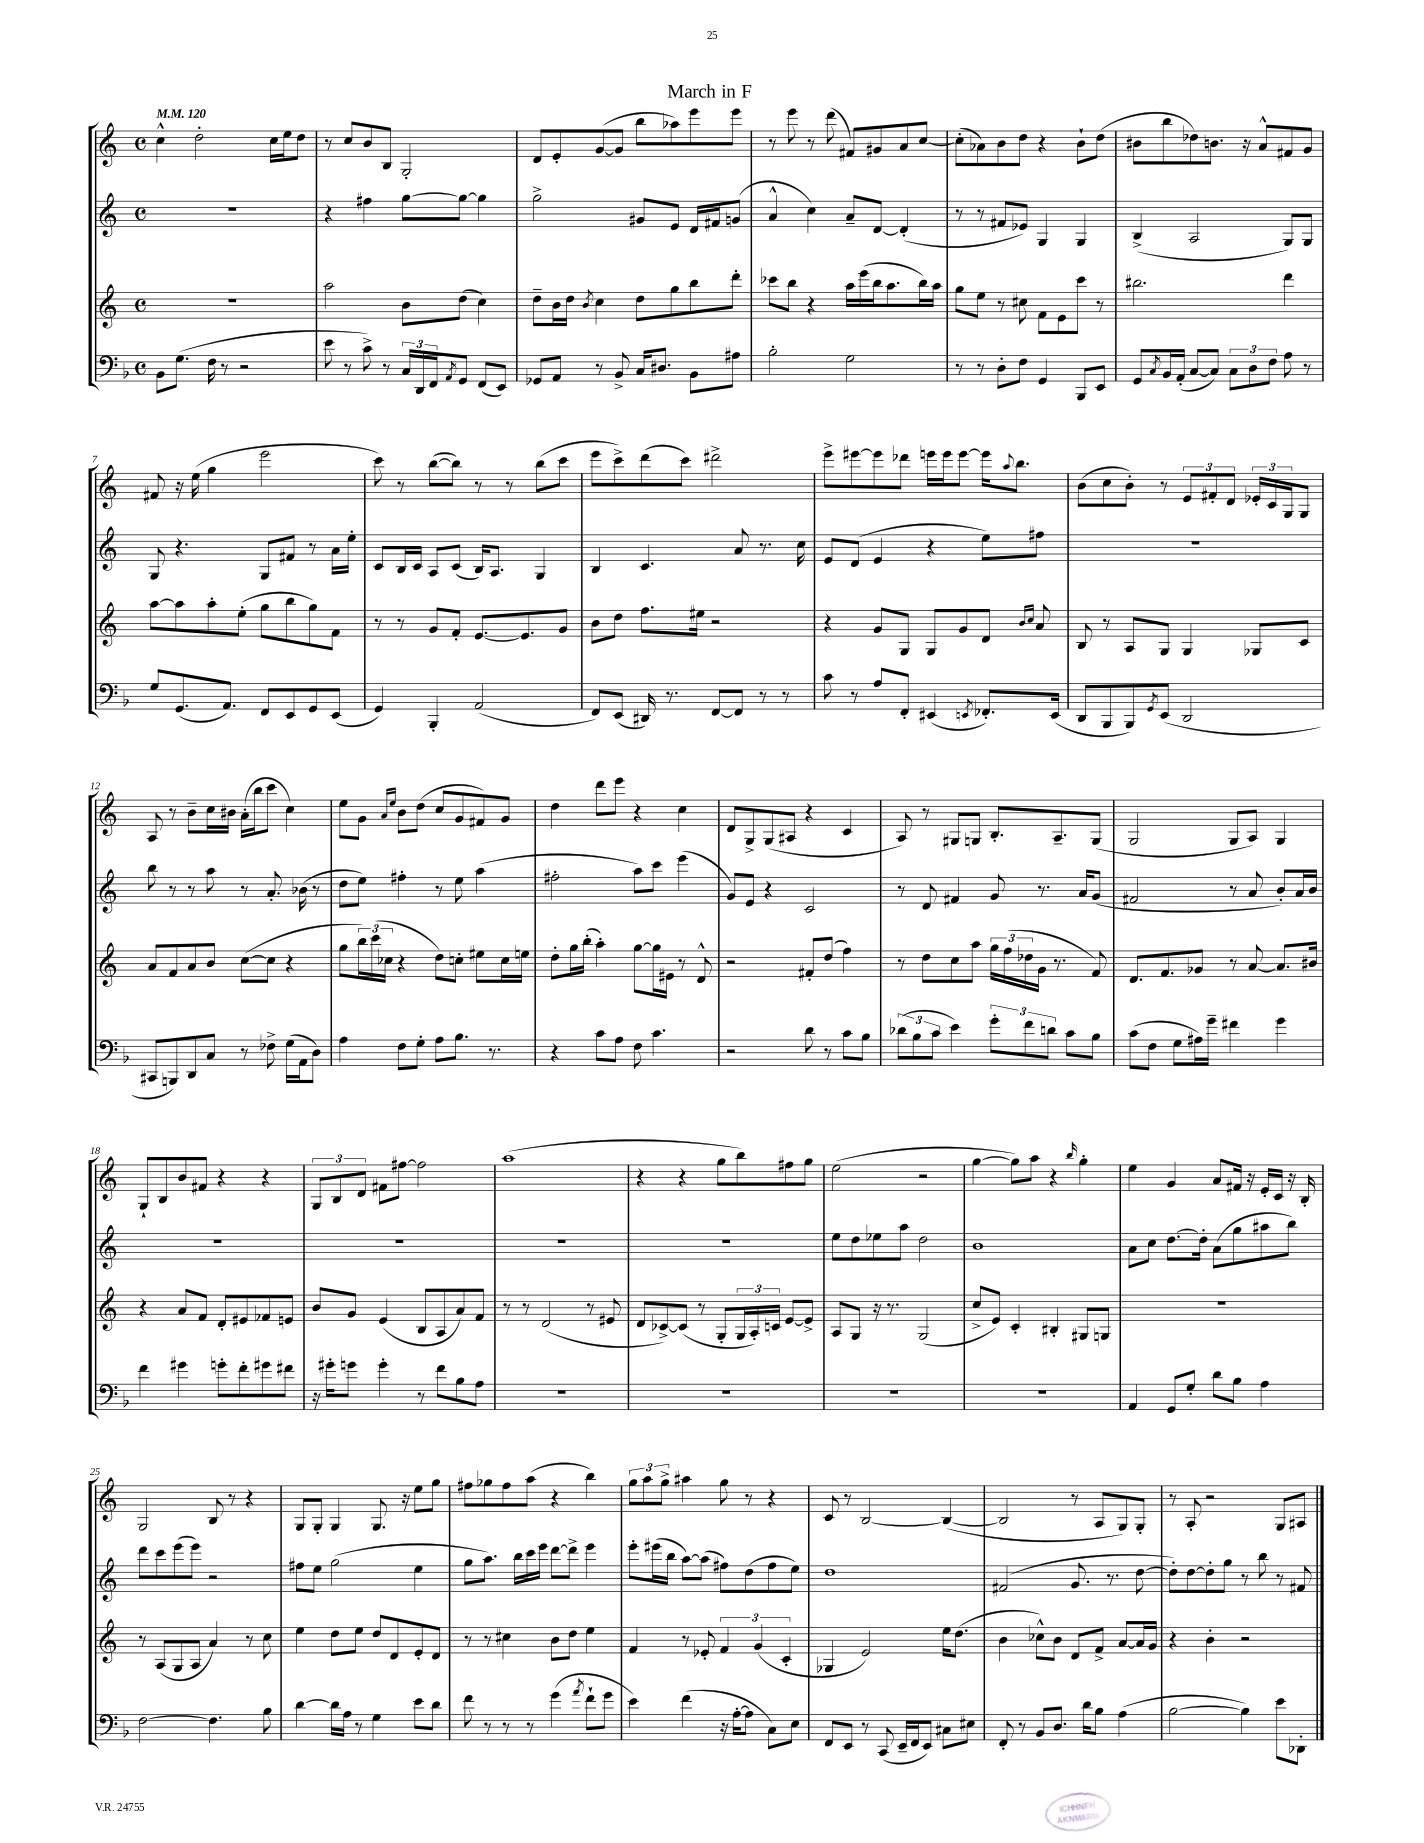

**kern	**kern	**kern	**kern
*part4	*part3	*part2	*part1
*staff4	*staff3	*staff2	*staff1
*clefF4	*clefG2	*clefG2	*clefG2
*k[b-]	*k[]	*k[]	*k[]
*M4/4	*M4/4	*M4/4	*M4/4
*met(c)	*met(c)	*met(c)	*met(c)
*MM120	*MM120	*MM120	*MM120
=1	=1	=1	=1
8BB-\L	1r	1r	4cc^^\
(8.G\J	.	.	.
.	.	.	2dd'\
16F\	.	.	.
8r	.	.	.
2r	.	.	.
.	.	.	16cc\LL
.	.	.	16ee\J
.	.	.	8dd\J
=2	=2	=2	=2
8e\	2aa\	4r	8r
8r	.	.	8cc/L
8c^\)	.	4ff#X\	8b/
8r	.	.	8B/J
24C/LL	8b\L	[8gg\L	2G'/
24DD/	.	.	.
24FF/J	.	.	.
8qAA/	.	.	.
8GG/J	(8dd\J	8gg\J_	.
(8FF/L	4cc\)	4gg\]	.
8EE/J)	.	.	.
=3	=3	=3	=3
8GG-X/L	8dd~\L	2gg^\	8d/L
8AA/J	16b\L	.	8e'/
.	16dd\JJ	.	.
.	8qb/	.	.
8r	4cc\	.	([8g/
8BB-^/	.	.	8g/J]
16C/KL	8dd\L	8g#X/L	8bb\L
8.D#X/J	.	.	.
.	8gg\	8e/J	8aa-X\)
8BB-\L	8bb\	16d/LL	8eee\
.	.	16f#X/J	.
8A#X\J	8ddd'\J	(8gn/J	8eee\J
=4	=4	=4	=4
2B-'\	8ccc-X\L	4a^^/	8r
.	8bb\J	.	8eee\
.	4r	4cc\)	8r
.	.	.	(8ddd\
2G\	16aa\LL	8a~/L	8f#X/L)
.	(16eee\	.	.
.	16bb\J	[8d/J	8g#X/
.	8.aa\	.	.
.	.	(4d'/]	8a/
.	16bb\L)	.	[8cc/J
.	16aa\JJ	.	.
=5	=5	=5	=5
8r	8gg\L	8r	(8cc'\L]
8r	8ee\J	8r	8a-X\)
8D'\L	8r	8f#X/L	8b\
8F\J	8cc#X\	8e-X/J)	8dd\J
4GG/	8f\L	4G/	4r
.	8e\	.	.
8BBB-/L	8ccc\J	4G/	8b`\L
8EE/J	8r	.	(8dd\J
=6	=6	=6	=6
8GG/L	2.bb#X\	(4B^/	8b#X\L
8qC/	.	.	.
16BB-/L	.	.	8bb\
(16AA'/JJ	.	.	.
[8C/L	.	2A/	8dd-X\)
8C/J])	.	.	8.bn\J
12C\L	.	.	.
.	.	.	16r
12D\	.	.	.
.	.	.	8a^^/L
12F\J	.	.	.
8A\	4ddd\	8G/L)	8f#X/
8r	.	8G/J	8g/J
!!LO:LB:g=z
=7	=7	=7	=7
8G/L	[8aa\L	8G/	8f#X/
(8.GG/	8aa\]	4.r	16r
.	.	.	(16ee\
.	8aa'\	.	4gg\
8.AA/J)	.	.	.
.	(8ee'\J	.	.
8FF/L	8gg\L	8G/L	2eee\
8EE/	8bb\	8f#X/J	.
8GG/	8gg\)	8r	.
(8EE/J	8f\J	16a\LL	.
.	.	16ee'\JJ	.
=8	=8	=8	=8
4GG/)	8r	8c/L	8ccc\)
.	8r	16B/L	8r
.	.	16c/JJ	.
4BBB-'/	8g/L	8A/L	([8bb\L
.	8f'/J	(8c/J	8bb\J])
(2AA/	[8.e/L	16B/KL)	8r
.	.	8.A/J	.
.	.	.	8r
.	8.e/]	.	.
.	.	4G/	(8bb\L
.	8g/J	.	8ccc\J
=9	=9	=9	=9
8FF/L)	8b\L	4B/	8eee\L
(8EE/J	8dd\J	.	8ccc^\)
16DD#X/)	8.ff\L	4.c/	(8ddd\
8.r	.	.	.
.	.	.	8ccc\J)
.	16ee#X\Jk	.	.
[8FF/L	2r	.	2ddd#X^\
8FF/J]	.	8a/	.
8r	.	8.r	.
8r	.	.	.
.	.	16cc\	.
=10	=10	=10	=10
8c\	4r	8e/L	8eee^\L
8r	.	(8d/J	[8eee#X\
8A/L	8g/L	4e/	8eee#\]
8FF'/J	8G/J	.	8ddd-X\J
(4EE#X/	8G/L	4r	16eeen\LL
.	.	.	16eee\J
.	8g/	.	[8eee\J
8qEEn/	.	.	.
8.FF-X'/L)	8d/J	8ee\L)	16eee\KL]
.	.	.	8qqaa/
.	.	.	8.bb\J
.	16qqb/LL	.	.
.	16qqcc/JJ	.	.
.	8a/	8ff#X\J	.
(16EE/Jk	.	.	.
=11	=11	=11	=11
8DD/L	8B/	1r	(8b\L
8BBB-/	8r	.	8cc\
8BBB-/)	8A/L	.	8b'\J)
8qGG/	.	.	.
(8EE/J	8G/J	.	8r
2DD/	4G/	.	12e/L
.	.	.	12f#X'/
.	.	.	12d/J
.	8G-X/L	.	24e-X'/LL
.	.	.	24c/
.	.	.	24G/J
.	8c/J	.	8G/J
!!LO:LB:g=z
=12	=12	=12	=12
8CC#X/L	8a/L	8bb\	8A/
8BBBn/)	8f/	8r	8r
8DD/	8a/	8r	8b~\L
8C/J	8b/J	8aa\	16cc\L
.	.	.	16b#X\JJ
8r	([8cc\L	8r	(16a'\LL
.	.	.	16bb\J
8F-X^\	8cc\J]	8.a'/	8ccc\J
(16G\LL	4r	.	4cc\)
16AA\J	.	(16b-X\	.
8D\J)	.	8r	.
=13	=13	=13	=13
4A\	8gg\L	8dd\L	8ee\L
.	24bb\L)	8ee\J)	8g\J
.	(24ccc\	.	.
.	24cc-X\JJ	.	.
.	.	.	16qqa/LL
.	.	.	16qqee/JJ
8F\L	4r	4ff#X'\	8b\L
8G'\J	.	.	(8dd\J
8A\L	8dd\L)	8r	8cc/L
8.B-\J	8ccn'\J	8ee\	8g/
.	8ee#X\L	(4aa\	8f#X/)
8.r	.	.	.
.	16cc\L	.	8g/J
.	16een\JJ	.	.
=14	=14	=14	=14
4r	8dd'\L	2ff#X'\	4dd\
.	16gg\L	.	.
.	(16bb'\JJ	.	.
8c\L	4aa'\)	.	8ddd\L
8A\J	.	.	8eee\J
8F\	[8gg\L	8aa\L)	4r
4.c\	16gg\L]	8ccc\J	.
.	16e#X\JJ	.	.
.	8r	(4eee\	4cc\
.	8d^^/	.	.
=15	=15	=15	=15
2r	2r	8g/L)	8d/L
.	.	8e/J	8G^/
.	.	4r	(8G/
.	.	.	8A#X/J
8d\	8f#X'/L	2c/	4r
8r	(8dd/J	.	.
8c\L	4ff\)	.	4c/
8B-\J	.	.	.
=16	=16	=16	=16
(12d-X\L	8r	8r	8A/)
12B-\	.	.	.
.	8dd\L	8d/	8r
12c\J	.	.	.
4e\)	8cc\	4f#X/	8G#X/L
.	8aa\J	.	8Gn/J
12g'\L	24gg\LL	8g/	8.B'/L
.	(24ff\	.	.
12f\	24dd-X\	.	.
.	16g\JJ	8.r	.
12dn\J	.	.	.
.	8.r	.	8.A~/
8c\L	.	.	.
.	.	16a/KL	.
8B-\J	8f/)	(8g/J	(8G/J
=17	=17	=17	=17
(8c\L	8.d/L	2f#X/	2G/
8F\J	.	.	.
.	8.f/	.	.
8G\L	.	.	.
16A#X\L)	8g-X/J	.	.
16g~\JJ	.	.	.
4f#X\	8r	8r	8G/L
.	[8a/	8a/	8A/J)
4g\	8.a/L]	8b'/L)	4G/
.	.	16a/L	.
.	16b#X/Jk	16b/JJ	.
!!LO:LB:g=z
=18	=18	=18	=18
4f\	4r	1r	8G`/L
.	.	.	8B/
4g#X\	8a/L	.	8b/
.	8f/J	.	8f#X/J
8gn'\L	8d'/L	.	4r
8f'\	8e#X/	.	.
8g#X\	8f-X/	.	4r
8f#X\J	8en/J	.	.
=19	=19	=19	=19
16r	8b/L	1r	12G/L
16g#X'\KL	.	.	.
.	.	.	12B/
8gn\J	8g/J	.	.
.	.	.	12d/J
4g'\	(4e/	.	8f#X\L
.	.	.	[8ff#X\J
8r	8B/L	.	2ff#\]
8f\L	8A/	.	.
8B-\	8a/)	.	.
8A\J	8f/J	.	.
=20	=20	=20	=20
1r	8r	1r	(1aa
.	8r	.	.
.	(2d/	.	.
.	8r	.	.
.	8e#X/	.	.
=21	=21	=21	=21
1r	8d/L	1r	4r
.	[8c-X^/)	.	.
.	(8c-/J]	.	4r
.	8r	.	.
.	8G'/L	.	8gg\L
.	24G/L	.	8bb\)
.	24A'/)	.	.
.	24cn/JJ	.	.
.	[8e/L	.	8ff#X\
.	8e^/J]	.	8gg\J
=22	=22	=22	=22
1r	8A/L	8ee\L	(2ee\
.	8G/J	8dd\	.
.	16r	8ee-X\	.
.	8.r	.	.
.	.	8aa\J	.
.	(2G/	2dd\	2r
=23	=23	=23	=23
1r	8cc^/L	1b	[4gg\
.	8e/J)	.	.
.	4c'/	.	8gg\L])
.	.	.	8aa\J
.	4B#X'/	.	4r
.	.	.	16qqbb/
.	8G#X/L	.	4gg'\
.	8Gn/J	.	.
=24	=24	=24	=24
4AA/	1r	8a\L	4ee\
.	.	8cc\J	.
8GG/L	.	[8.dd\L	4g/
8G'/J	.	.	.
.	.	16dd'\Jk]	.
8d\L	.	(8a\L	8a/L
8B-\J	.	8gg\	16f#X/Jk
.	.	.	16r
4A\	.	8aa#X\	16e'/LL
.	.	.	16c/JJ
.	.	8bb\J)	16r
.	.	.	16B'/
!!LO:LB:g=z
=25	=25	=25	=25
[2F\	8r	8ddd\L	2G/
.	(8A/L	8ccc\	.
.	8G/	(8eee\	.
.	8A/J	8eee\J)	.
4.F\]	4a/)	2r	8B/
.	.	.	8r
.	8r	.	4r
8B-\	8cc\	.	.
=26	=26	=26	=26
[4d\	4ee\	8ff#X\L	8G/L
.	.	8ee\J	8G'/J
16d\LL]	8dd\L	(2gg\	4G/
16A\JJ	.	.	.
8r	8ee\J	.	.
4G\	8dd/L	.	8.G/
.	8d/	.	.
.	.	.	16r
8e\L	8e'/	4ee\	8ee\L
8d\J	8d/J	.	8gg\J
=27	=27	=27	=27
8f\	8r	8gg\L	8ff#X\L
8r	8r	8.aa\J)	8gg-X\
8r	4cc#X\	.	8ff#\
.	.	16bb\LL	.
8r	.	16ccc\	(8aa\J
.	.	16eee\JJ	.
(4g\	8b\L	[8ddd\L	4r
.	8dd\J	8ddd^\J]	.
8qa/	.	.	.
8f`\L	4ee\	4eee\	4bb\)
8g\J	.	.	.
=28	=28	=28	=28
4e\)	4f/	8eee'\L	12gg\L
.	.	.	12aa\
.	.	(16eee#X\L	.
.	.	.	12gg^\J
.	.	16bb\JJ	.
(4f\	8r	[8aa\L)	4aa#X\
.	8e-X'/	(8aa\J]	.
16r	6f/	8ff#X\L)	8gg\
[16A'\KL	.	.	.
8A\J]	.	(8dd\	8r
.	(6g/	.	.
8C\L)	.	8ff#\	4r
.	6c'/	.	.
8E\J	.	8ee\J)	.
=29	=29	=29	=29
8FF/L	4G-X/	1dd	8c/
8EE/J	.	.	8r
8r	2e/)	.	[2B/
(8CC/	.	.	.
16EE~/LL	.	.	.
16FF/J	.	.	.
8EE/J)	.	.	.
8C#X\L	16ee\KL	.	(4B/_
.	(8.dd\J	.	.
8E#X\J	.	.	.
=30	=30	=30	=30
8FF'/	4b\	(2f#X/	2B/]
8r	.	.	.
8BB-/L	8cc-X^^\L)	.	.
8.D/J	8b\J	.	.
.	8d/L	8.g/	8r
16d\KL	.	.	.
8B-\J	8f^/J	.	8A/L
.	.	8.r	.
(4A\	[8a/L	.	8G/)
.	16a/L]	[8dd\	8G'/J
.	16g/JJ	.	.
=31	=31	=31	=31
[2B-\	4r	8dd'\L])	8r
.	.	[8dd\	8A'/
.	4b'\	8dd'\]	2r
.	.	8gg\J	.
4B-\])	2r	8r	.
.	.	8bb\	.
8e\L	.	8r	8G/L
8DD-X'\J	.	8f#X/	8A#X/J
==	==	==	==
*-	*-	*-	*-
